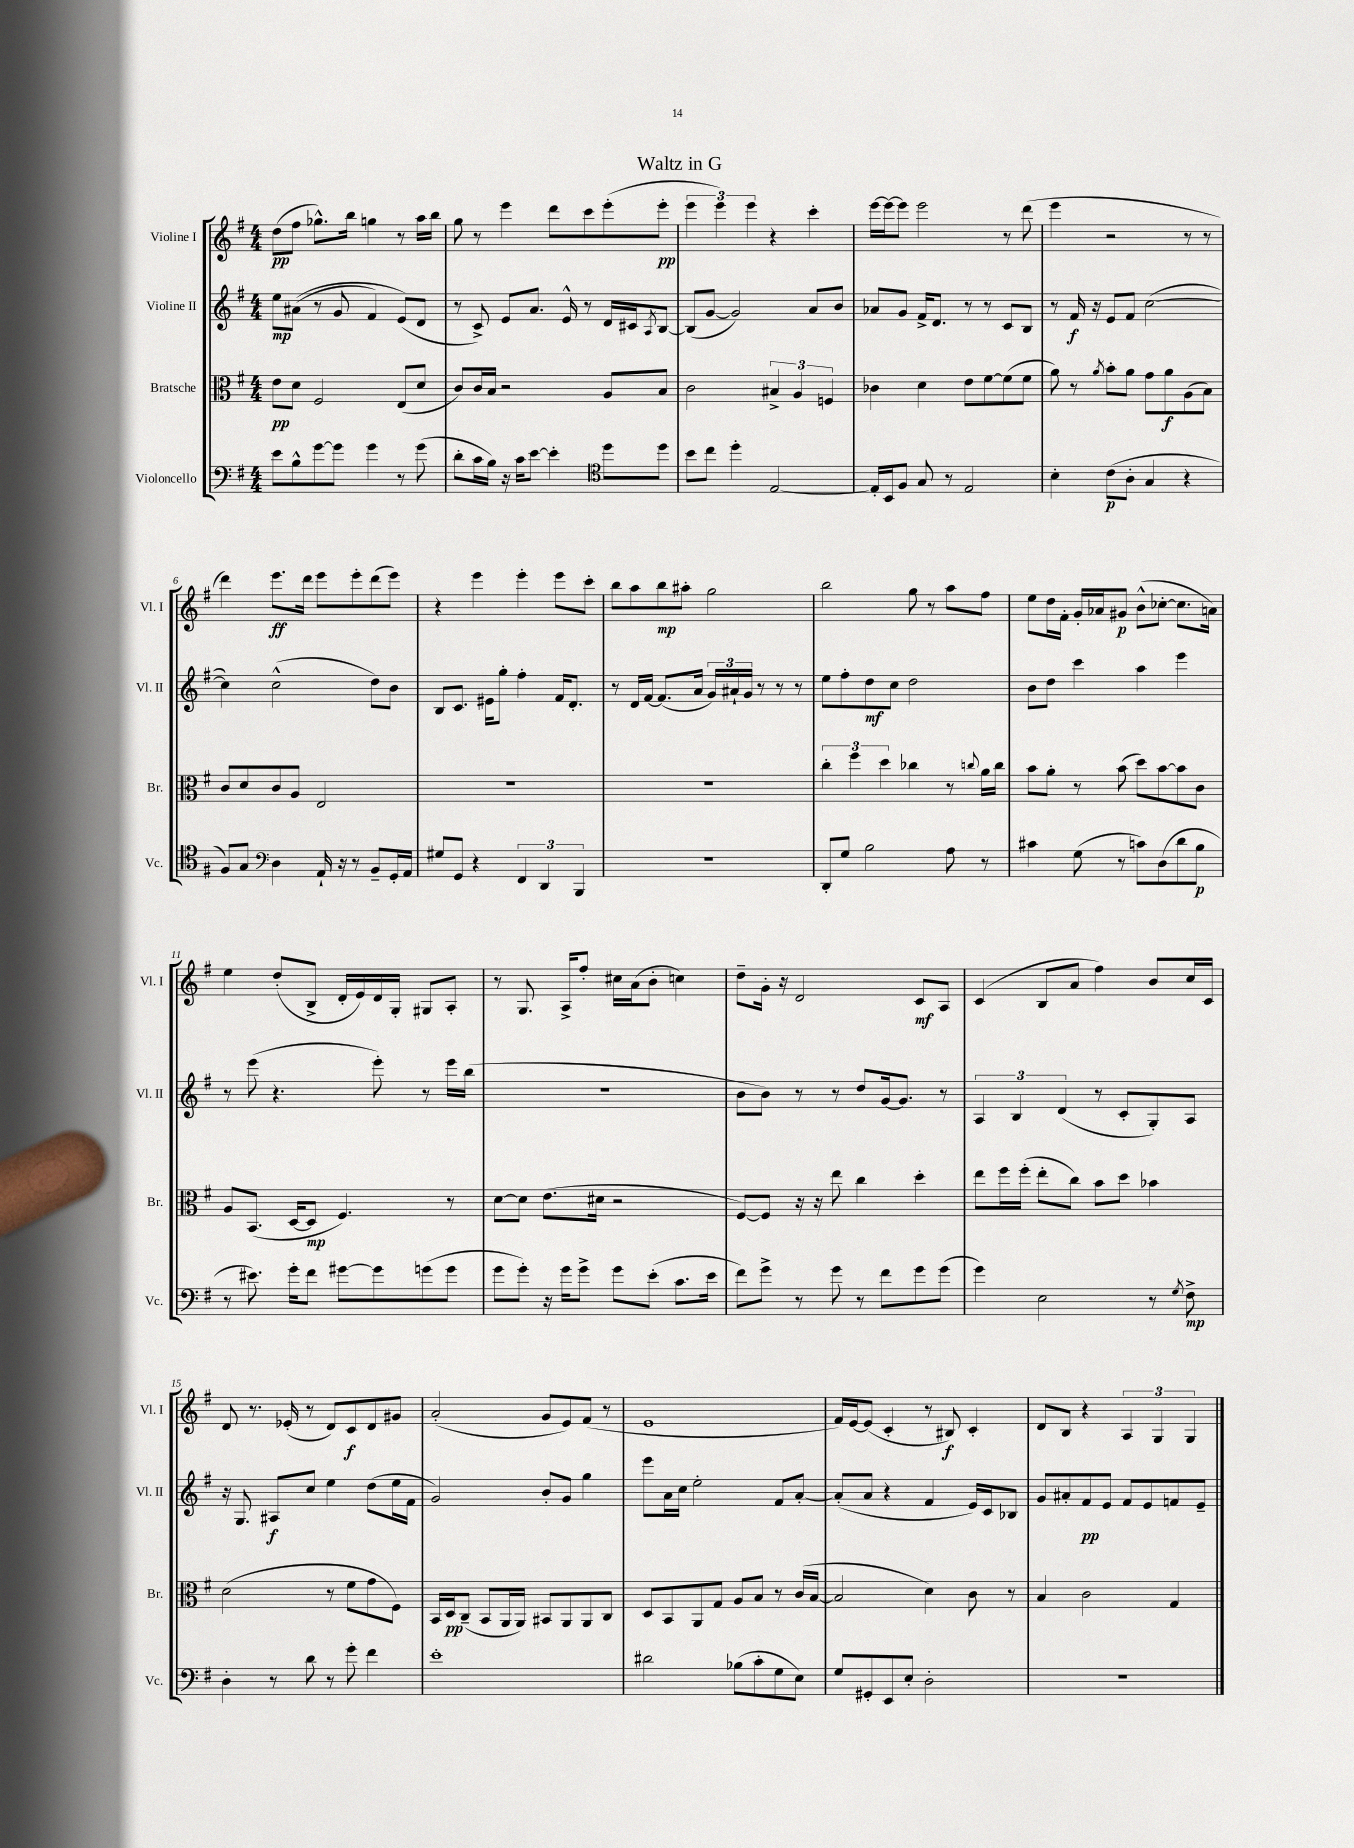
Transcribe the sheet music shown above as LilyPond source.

\header { title = "Waltz in G" }
<<
\new StaffGroup <<
\new Staff = "s0" \with { instrumentName = "Violine I" shortInstrumentName = "Vl. I" } {
    \clef treble \key g \major \numericTimeSignature \time 4/4
    d''8\pp( fis''8 ges''8.-^) b''16 g''4 r8 a''16 b''16 |
    g''8 r8 e'''4 d'''8 c'''8 e'''8-.( e'''8-.\pp |
    \tuplet 3/2 { e'''4 e'''4) e'''4 } r4 c'''4-. |
    e'''16~ e'''16~ e'''8 e'''2 r8 d'''8( |
    e'''4 r2 r8 r8 |
    d'''4) e'''8.\ff d'''16 e'''8 e'''8-. d'''8( e'''8) |
    r4 e'''4 e'''4-. e'''8 c'''8-. |
    b''8 a''8 b''8\mp ais''8-. g''2 |
    b''2 g''8 r8 a''8 fis''8 |
    e''8 d''16 fis'16-. g'16-. aes'16 gis'8\p b'8-^( ces''8~-. ces''8. a'16) |
    e''4 d''8-.( b8-> d'16-. e'16) d'16 g16-. gis8 a8-. |
    r8 g8. a16-> fis''8-. cis''16 a'16( b'8-. c''4) |
    d''8-- g'16-. r16 d'2 c'8\mf a8 |
    c'4( b8 a'8 fis''4) b'8 c''16 c'16 |
    d'8 r8. ees'16-.( r8 d'8) c'8\f d'8 gis'8 |
    a'2-.( g'8 e'8) fis'8( r8 |
    e'1 |
    fis'16) e'16~ e'8( c'4-. r8 bis8\f) c'4-. |
    d'8 b8 r4 \tuplet 3/2 { a4 g4 g4 } \bar "|." |
}
\new Staff = "s1" \with { instrumentName = "Violine II" shortInstrumentName = "Vl. II" } {
    \clef treble \key g \major \numericTimeSignature \time 4/4
    e''8\mp ais'8(\( r8 g'8 fis'4) e'8(\) d'8 |
    r8 c'8->) e'8 a'8. e'16-^ r8 d'16 cis'16 \acciaccatura { a8 } b8~ |
    b8( g'8~ g'2) a'8 b'8 |
    aes'8 g'8 fis'16-> d'8. r8 r8 c'8 b8 |
    r8 fis'16\f r16 e'8 fis'8 c''2~( |
    c''4) c''2-^( d''8) b'8 |
    b8 c'8. eis'16 g''8-. fis''4-. fis'16 d'8.-. |
    r8 d'16 fis'16~ fis'8.( a'16 \tuplet 3/2 { g'16) ais'16-! g'16 } r8 r8 r8 |
    e''8 fis''8-. d''8\mf c''8 d''2 |
    b'8 d''8 c'''4 a''4 e'''4 |
    r8 e'''8( r4. e'''8-.) r8 e'''16 b''16( |
    R1 |
    b'8 b'8) r8 r8 d''8 g'16~ g'8. r8 |
    \tuplet 3/2 { a4 b4 d'4( } r8 c'8-. g8-.) a8 |
    r16 g8. ais8\f c''8 e''4 d''8( e''16 fis'16 |
    g'2) b'8-. g'8 g''4 |
    e'''8 a'16 c''16 e''2-. fis'8 a'8~-. |
    a'8-.( a'8 r4 fis'4 e'16) c'16 bes8 |
    g'8 ais'8-. fis'8\pp e'8 fis'8 e'8 f'8 e'8-- \bar "|." |
}
\new Staff = "s2" \with { instrumentName = "Bratsche" shortInstrumentName = "Br." } {
    \clef alto \key g \major \numericTimeSignature \time 4/4
    e'8\pp d'8 fis2 e8( d'8 |
    c'8) c'16 b16 r2 a8 b8 |
    c'2 \tuplet 3/2 { bis4-> a4 f4 } |
    ces'4 d'4 e'8 fis'8~ fis'8( fis'8 |
    a'8) r8 \acciaccatura { a'8 } b'8-. a'8 g'8 a'8\f a8( b8) |
    c'8 d'8 c'8 a8 e2 |
    R1 |
    R1 |
    \tuplet 3/2 { c''4-. fis''4 d''4 } ces''4 r8 \appoggiatura { c''8 } a'16 c''16 |
    b'8 a'8-. r8 b'8( d''8) b'8~ b'8 c'8 |
    a8 b,8.( d16~ d8\mp fis4.) r8 |
    d'8~ d'8 e'8.( dis'16 r2 |
    fis8~) fis8 r16 r16 e''8 c''4 d''4-. |
    e''8 fis''16 fis''16-.( e''8-. c''8) b'8 d''8 bes'4 |
    d'2( r8 fis'8 g'8 fis8) |
    b,16 d16\pp c8--( b,8 a,16 a,16) bis,8 a,8 a,8 c8 |
    d8 b,8 a,8 g8 a8 b8 r8 c'16( b16~ |
    b2 d'4) c'8 r8 |
    b4 c'2 g4 \bar "|." |
}
\new Staff = "s3" \with { instrumentName = "Violoncello" shortInstrumentName = "Vc." } {
    \clef bass \key g \major \numericTimeSignature \time 4/4
    e'8 b8-^ g'8~ g'8 g'4 r8 g'8( |
    d'8-. c'16 b16) r16 c'16 e'8~ e'4-. \clef tenor d''8 d''8 |
    b'8 c''8 d''4-. e2~ |
    e16-. b,16 fis8 g8 r8 e2 |
    b4-. c'8\p( a8-. g4 r4 |
    fis8) g8 \clef bass d4 a,16-! r16 r8 b,8-- g,16-. a,16 |
    gis8 g,8 r4 \tuplet 3/2 { fis,4 d,4 b,,4 } |
    R1 |
    d,8-. g8 b2 a8 r8 |
    cis'4 g8( r8 c'8) d8( d'8 b8\p |
    r8 eis'8.) g'16-. fis'8 gis'8~ gis'8 g'8( g'8 |
    g'8 g'8-.) r16 g'16 g'8-> g'8 e'8-.( c'8. e'16 |
    fis'8) g'8-> r8 g'8 r8 fis'8 g'8 g'8( |
    g'4) e2 r8 \acciaccatura { g8 } fis8->\mp |
    d4-. r8 d'8 r8 g'8-. fis'4 |
    e'1-. |
    dis'2 bes8( c'8-. g8 e8) |
    g8 gis,8-. e,8 e8-. d2-. |
    R1 \bar "|." |
}
>>
>>
